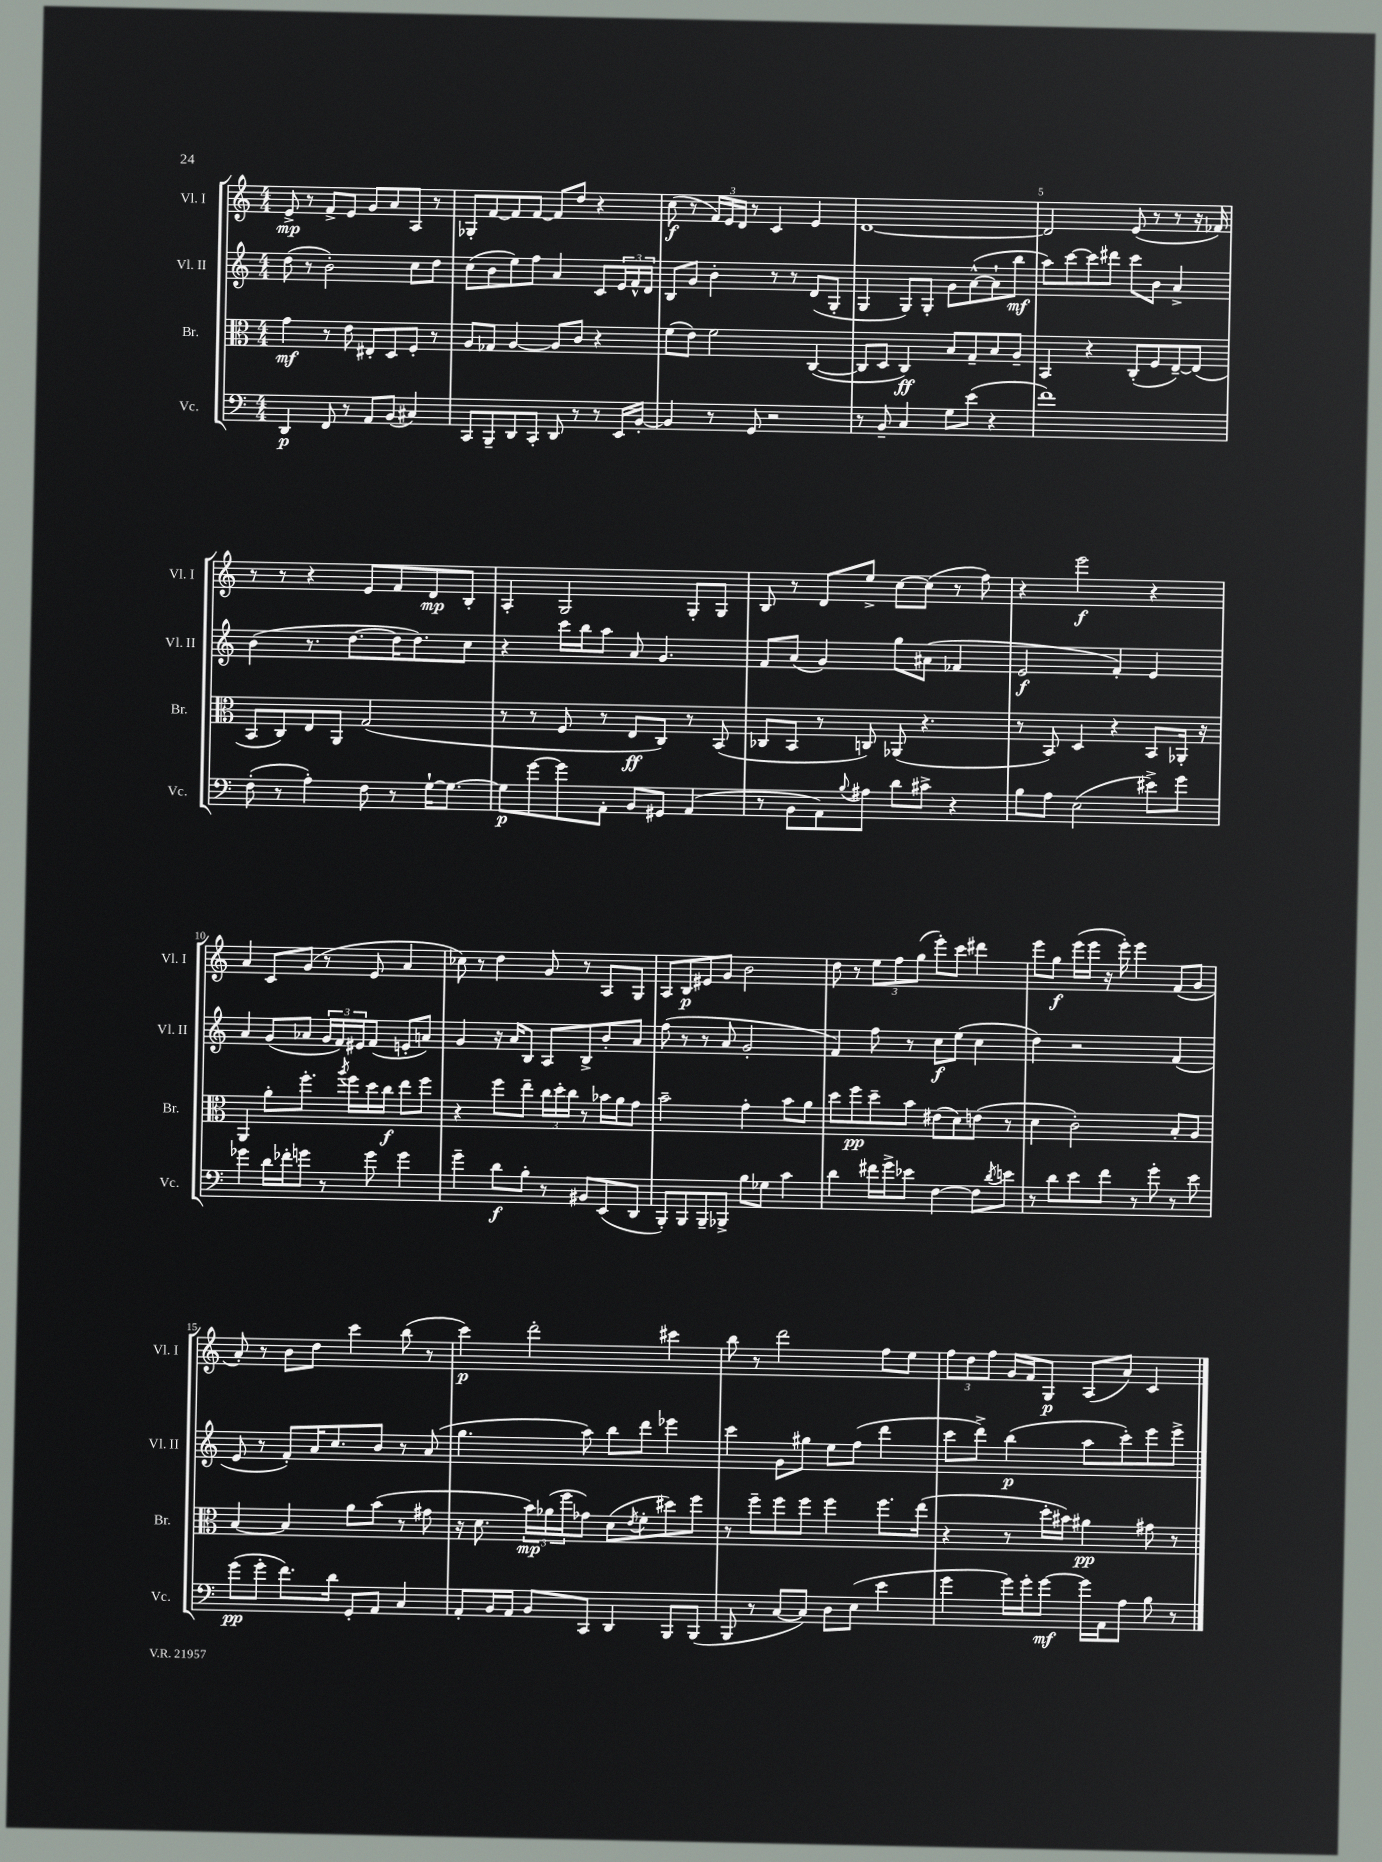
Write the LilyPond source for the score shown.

<<
\new StaffGroup <<
\new Staff = "s0" \with { instrumentName = "Vl. I" shortInstrumentName = "Vl. I" } {
    \clef treble \key c \major \numericTimeSignature \time 4/4
    e'8->\mp r8 f'8-> e'8 g'8 a'8 a8 r8 |
    ges8-. f'8~ f'8 f'8~ f'8 d''8 r4 |
    c''8\f( r8 \tuplet 3/2 { f'16) e'16 d'16 } r8 c'4 e'4 |
    d'1~ |
    d'2 e'8( r8 r8 r16 fes'16) |
    r8 r8 r4 e'8 f'8 d'8\mp b8-. |
    a4-. g2 g8-. g8 |
    b8 r8 d'8 e''8-> c''8~ c''8( r8 f''8) |
    r4 e'''2\f r4 |
    a'4 c'8 g'8( r8 e'8 a'4 |
    ces''8) r8 d''4 g'8 r8 a8 g8 |
    a8 b8\p eis'8 g'8 b'2 |
    d''8 r8 \tuplet 3/2 { e''8 f''8 g''8( } e'''8-.) c'''8 dis'''4 |
    e'''8 g''8\f e'''16( e'''16 r16 e'''16-.) e'''4 f'8( g'8 |
    a'8-.) r8 b'8 d''8 c'''4 b''8( r8 |
    c'''4\p) d'''2-. cis'''4 |
    b''8 r8 d'''2 f''8 e''8 |
    \tuplet 3/2 { f''8 d''8 f''8 } g'16 f'16 g8\p a8( a'8) c'4 \bar "|." |
}
\new Staff = "s1" \with { instrumentName = "Vl. II" shortInstrumentName = "Vl. II" } {
    \clef treble \key c \major \numericTimeSignature \time 4/4
    d''8( r8 b'2-.) c''8 d''8 |
    c''8( b'8 e''8) f''8 a'4 c'8 \tuplet 3/2 { e'16 f'16-^ d'16 } |
    b8 g'8 b'4-. r8 r8 d'8( g8-. |
    g4 g8) g8-. g'8 a'8~-^( a'8-! b''8\mf |
    a''8) c'''8~ c'''8 dis'''8 c'''8 b'8 a'4-> |
    b'4( r8. d''8.~ d''16 d''8.) c''8 |
    r4 c'''16 b''16 a''8 a'8 g'4. |
    f'8 a'8( g'4) g''8 ais'8( fes'4 |
    e'2\f f'4-.) e'4 |
    a'4 g'8( aes'8 \tuplet 3/2 { g'16 f'16) eis'16 } f'8( e'8-. a'8) |
    g'4 r16 a'16 b8 a8 b8-> b'8-. a'8 |
    f''8( r8 r8 a'8 g'2-. |
    f'4) f''8 r8 c''8\f e''8( c''4 |
    d''4) r2 f'4( |
    e'8 r8 f'8-.) a'16 c''8. b'8 r8 a'8( |
    g''4. a''8) b''8 d'''8 ees'''4 |
    c'''4 g'8 gis''8 e''8 f''8( d'''4 |
    c'''8 d'''8->) b''4\p( a''8 c'''8-.) e'''8 e'''8-> \bar "|." |
}
\new Staff = "s2" \with { instrumentName = "Br." shortInstrumentName = "Br." } {
    \clef alto \key c \major \numericTimeSignature \time 4/4
    g'4\mf r8 e'8 eis8-. d8 f8-. r8 |
    a8 ges8 a4~ a8 c'8 r4 |
    f'8( e'8) f'2 c4~( |
    c8 d8 c4\ff) b8 g8-- b8 a8-- |
    b,4 r4 c8-.( f8 e8~--) e8( |
    b,8 c8) e8 a,8 g2( |
    r8 r8 f8 r8 e8\ff c8) r8 b,8( |
    ces8 b,8 r8 c8) aes,8( r4. |
    r8 b,8) d4 r4 b,8 aes,16-. r16 |
    a,4 a'8-. f''8.-. \acciaccatura { a''8 } f''16 d''16 c''16\f e''8 f''8 |
    r4 f''8 e''8-- \tuplet 3/2 { c''16 d''16-. c''16 } r8 bes'16 a'16 g'8 |
    b'2-- g'4-. b'8 a'8 |
    d''8 f''8\pp d''8-- b'8 eis'8( d'8) e'8( r8 |
    d'4 c'2-.) b8-. a8 |
    b4~ b4 a'8 b'8( r8 gis'8 |
    r16 d'8. \tuplet 3/2 { b'16\mp) aes'16( f''16 } ges'8) d'8( \acciaccatura { e'8 } f'8-. dis''8) f''8 |
    r8 f''8-- f''8 f''8 f''4 f''8. e''16( |
    r4 r8 d''16-. bis'16) ais'4\pp gis'8 r8 \bar "|." |
}
\new Staff = "s3" \with { instrumentName = "Vc." shortInstrumentName = "Vc." } {
    \clef bass \key c \major \numericTimeSignature \time 4/4
    d,4\p f,8 r8 a,8 b,8( cis4) |
    c,8 b,,8-- d,8 c,8-. d,8 r8 r8 e,16 b,16~-. |
    b,4 r8 g,8 r2 |
    r8 b,8-- c4 g8 e'8( r4 |
    f'1) |
    f8-.( r8 a4-.) f8 r8 g16~-! g8.~ |
    g8\p g'8~ g'8 a,8-. b,8 gis,8 a,4( |
    r8 b,8 a,8) \appoggiatura { b8 } ais8 d'8 cis'8-> r4 |
    b8 a8 e2( eis'8->) g'8 |
    ges'4 d'16 fes'16-. g'8 r8 g'8 g'4 |
    g'4-- d'8\f b8-. r8 bis,8 e,8( d,8 |
    b,,8-.) b,,8 b,,8-- bes,,8-> b8 ges8 c'4 |
    d'4 fis'16 g'16-> ees'8 f4~ f8 \acciaccatura { d'8 } e'8 |
    r8 d'8 e'8 f'8 r8 g'8-. r8 e'8 |
    g'8\pp( g'8-. f'8.) d'16 g,8-. a,8 c4 |
    a,8-. b,16 a,16 b,8 c,8 d,4 b,,8 b,,8( |
    b,,8 r8 c8~ c8) d8 e8( e'4 |
    g'4 g'16) g'16-. g'8~\mf g'16 a,16 a8 b8 r8 \bar "|." |
}
>>
>>
\layout { \context { \Score \override BarNumber.break-visibility = ##(#f #t #t) barNumberVisibility = #(every-nth-bar-number-visible 5) } }
